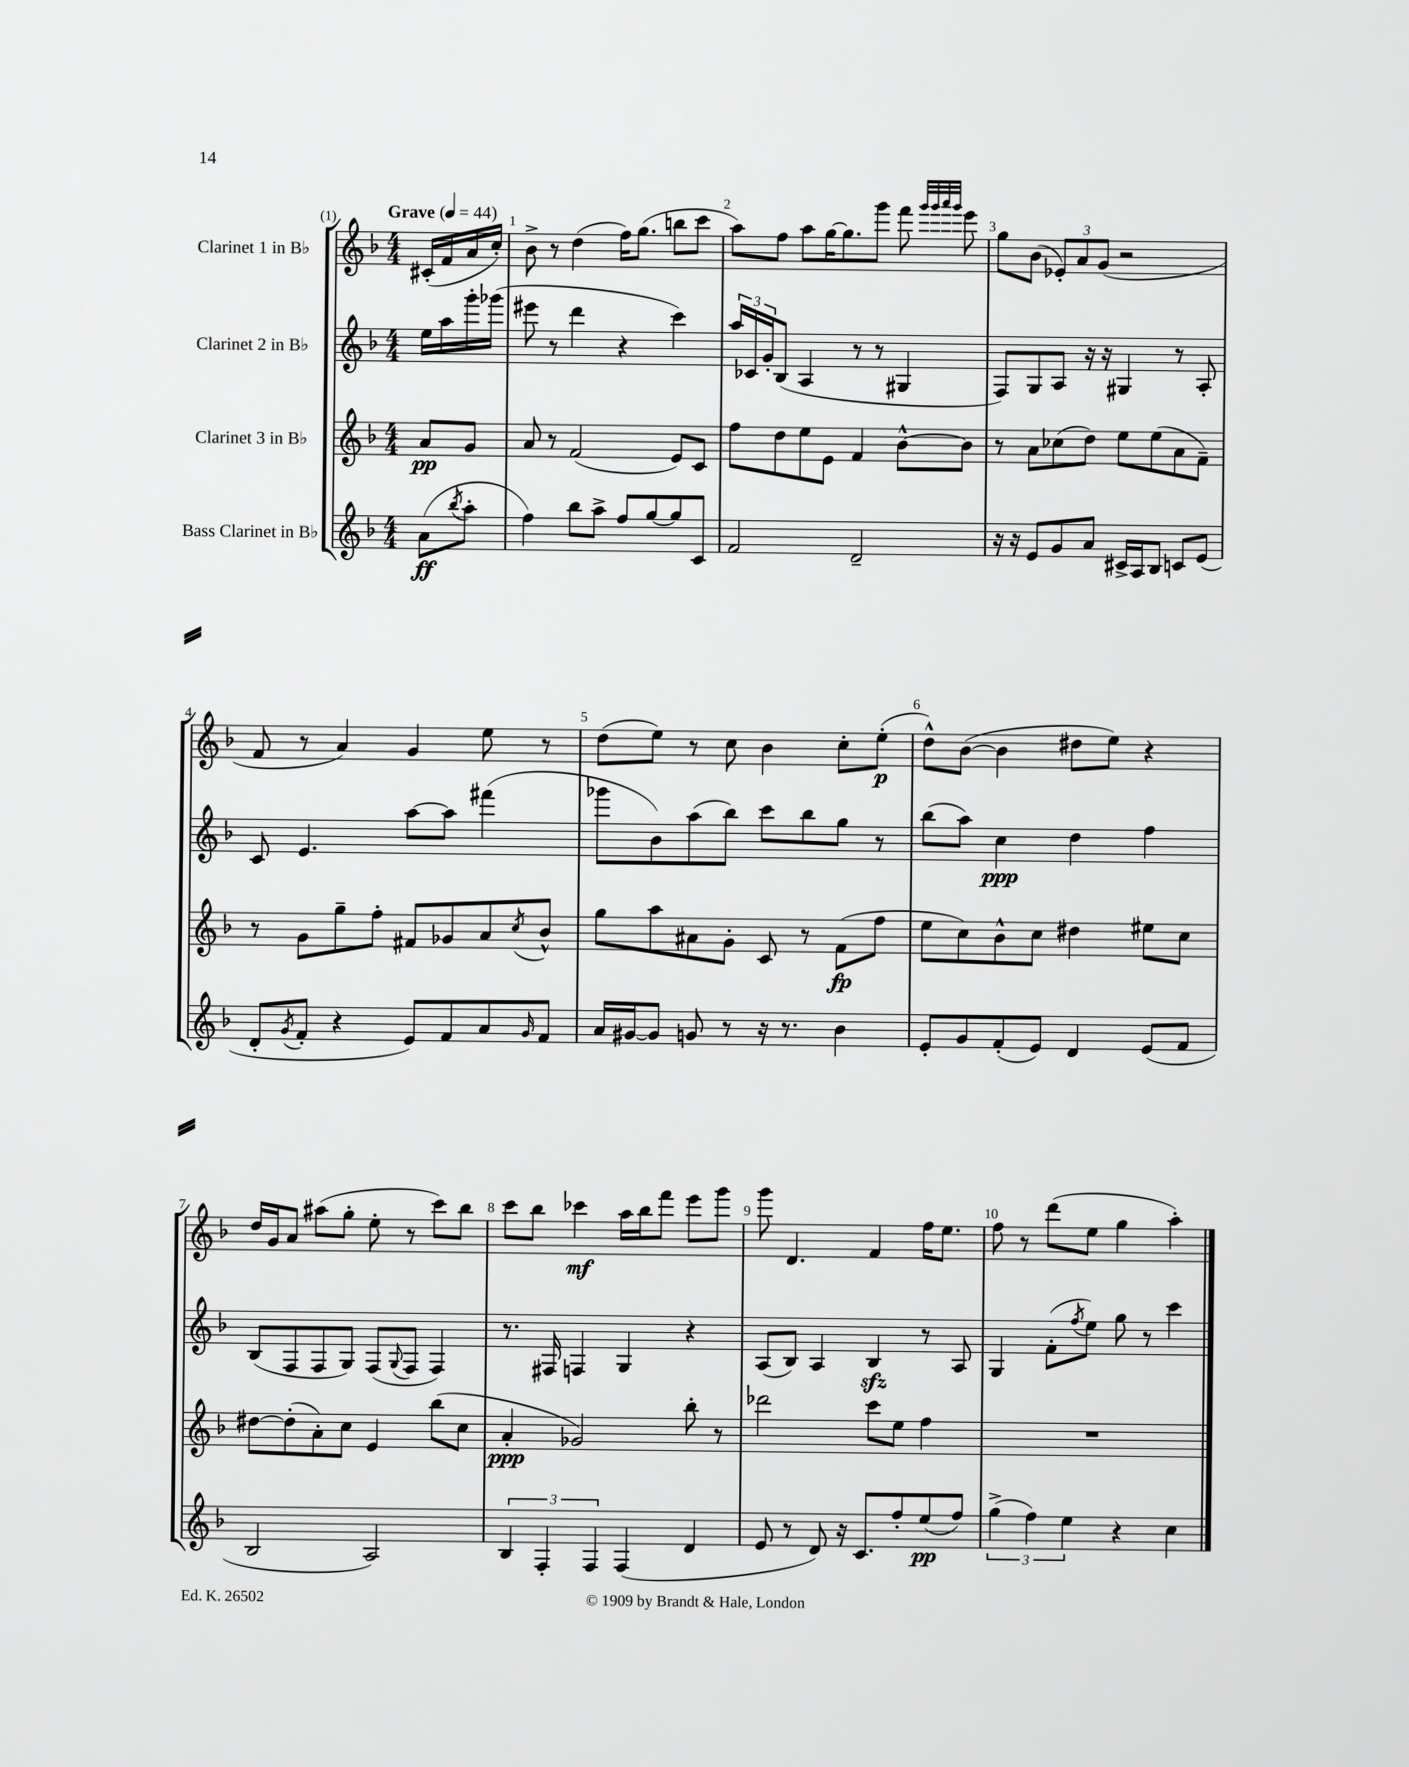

**kern	**dynam	**kern	**dynam	**kern	**dynam	**kern	**dynam
*part4	*part4	*part3	*part3	*part2	*part2	*part1	*part1
*staff4	*staff4	*staff3	*staff3	*staff2	*staff2	*staff1	*staff1
*I"Bass Clarinet in B♭	*	*I"Clarinet 3 in B♭	*	*I"Clarinet 2 in B♭	*	*I"Clarinet 1 in B♭	*
*clefG2	*	*clefG2	*	*clefG2	*	*clefG2	*
*k[b-]	*	*k[b-]	*	*k[b-]	*	*k[b-]	*
*M4/4	*	*M4/4	*	*M4/4	*	*M4/4	*
*MM44	*	*MM44	*	*MM44	*	*MM44	*
=	=	=	=	=	=	=	=
!	!	!	!	!	!	!LO:TX:a:B:t=Grave	!
(8a\L	ff	8a/L	pp	16ee\LL	.	(16c#X'/LL	.
.	.	.	.	16aa\	.	16f/	.
8qbb-/	.	.	.	.	.	.	.
8aa'\J	.	8g/J	.	16ggg'\	.	16a/	.
.	.	.	.	(16ggg-X\JJ	.	16cc'/JJ)	.
=1	=1	=1	=1	=1	=1	=1	=1
4ff\)	.	8a/	.	8eee#X\	.	8b-^\	.
.	.	8r	.	8r	.	8r	.
8bb-\L	.	(2f/	.	4ddd\	.	(4dd\	.
8aa^\J	.	.	.	.	.	.	.
8ff/L	.	.	.	4r	.	16ff\KL)	.
.	.	.	.	.	.	(8.gg\J	.
[8gg/	.	.	.	.	.	.	.
8gg/]	.	8e/L)	.	4ccc\)	.	8bbn\L	.
8c/J	.	8c/J	.	.	.	8ccc\J	.
=2	=2	=2	=2	=2	=2	=2	=2
2f/	.	8ff\L	.	24aa/LL	.	8aa\L)	.
.	.	.	.	24c-X/	.	.	.
.	.	.	.	24g'/J	.	.	.
.	.	8dd\	.	(8B-/J	.	8ff\J	.
.	.	8ee\	.	4A/	.	8aa\L	.
.	.	8e\J	.	.	.	[16gg\K	.
.	.	.	.	.	.	8.gg\]	.
2d~/	.	4f/	.	8r	.	.	.
.	.	.	.	8r	.	8ggg\J	.
.	.	[8b-^^\L	.	4G#X/	.	8fff\	.
.	.	.	.	.	.	32qqggg/LLL	.
.	.	.	.	.	.	32qqggg/	.
.	.	.	.	.	.	32qqaaa/	.
.	.	.	.	.	.	32qqggg/JJJ	.
.	.	8b-\J]	.	.	.	8eee\	.
=3	=3	=3	=3	=3	=3	=3	=3
16r	.	8r	.	8F/L)	.	8gg\L	.
16r	.	.	.	.	.	.	.
8e/L	.	8a\L	.	8G/	.	(8b-\J	.
8g/	.	(8cc-X\	.	8A/J	.	12e-X'/L)	.
.	.	.	.	.	.	12a/	.
8a/J	.	8dd\J)	.	16r	.	.	.
.	.	.	.	.	.	(12g/J	.
.	.	.	.	16r	.	.	.
16c#X^/LL	.	8ee\L	.	4G#X/	.	2r	.
16A/J	.	.	.	.	.	.	.
8B-/J	.	(8ee\	.	.	.	.	.
8cn/L	.	8a\	.	8r	.	.	.
(8e/J	.	8f~\J)	.	8A'/	.	.	.
!!LO:LB:g=z
=4	=4	=4	=4	=4	=4	=4	=4
8d'/L	.	8r	.	8c/	.	8f/	.
8qg/	.	.	.	.	.	.	.
8f'/J	.	8g\L	.	4.e/	.	8r	.
4r	.	8gg~\	.	.	.	4a/)	.
.	.	8ff'\J	.	.	.	.	.
8e/L)	.	8f#X/L	.	[8aa\L	.	4g/	.
8f/	.	8g-X/	.	8aa\J]	.	.	.
8a/	.	8a/	.	(4fff#X\	.	8ee\	.
16qqg/	.	8qcc/	.	.	.	.	.
8f/J	.	8b-^^/J	.	.	.	8r	.
=5	=5	=5	=5	=5	=5	=5	=5
16a/LL	.	8gg\L	.	8ggg-X\L	.	(8dd\L	.
[16g#X/J	.	.	.	.	.	.	.
8g#/J]	.	8aa\	.	8b-\)	.	8ee\J)	.
8gn/	.	8a#X\	.	(8aa\	.	8r	.
8r	.	8g'\J	.	8bb-\J)	.	8cc\	.
16r	.	8c/	.	8ccc\L	.	4b-\	.
8.r	.	.	.	.	.	.	.
.	.	8r	.	8bb-\	.	.	.
4b-\	.	(8f\L	fp	8gg\J	.	8cc'\L	.
.	.	8ff\J	.	8r	.	(8ee'\J	p
=6	=6	=6	=6	=6	=6	=6	=6
8e'/L	.	8ee\L	.	(8bb-\L	.	8dd^^\L)	.
8g/	.	8cc\)	.	8aa\J)	.	([8b-\J	.
(8f'/	.	8b-^^\	.	4cc\	ppp	4b-\]	.
8e/J)	.	8cc\J	.	.	.	.	.
4d/	.	4dd#X\	.	4dd\	.	8dd#X\L	.
.	.	.	.	.	.	8ee\J)	.
(8e/L	.	8ee#X\L	.	4ff\	.	4r	.
8f/J	.	8cc\J	.	.	.	.	.
!!LO:LB:g=z
=7	=7	=7	=7	=7	=7	=7	=7
2B-/	.	[8dd#X\L	.	(8B-/L	.	16dd/LL	.
.	.	.	.	.	.	16g/J	.
.	.	(8dd#'\]	.	8F/	.	8a/J	.
.	.	8a'\)	.	8F/	.	(8aa#X\L	.
.	.	8cc\J	.	8G/J)	.	8gg'\J	.
2A/)	.	4e/	.	(8F/L	.	8ee'\	.
.	.	.	.	8qqG/	.	.	.
.	.	.	.	8F/J	.	8r	.
.	.	(8bb-\L	.	4F/)	.	8ccc\L)	.
.	.	8cc\J	.	.	.	8bb-\J	.
=8	=8	=8	=8	=8	=8	=8	=8
6B-/	.	4a'/	ppp	8.r	.	8ccc\L	.
.	.	.	.	.	.	8bb-\J	.
6F'/	.	.	.	.	.	.	.
.	.	.	.	16F#X/	.	.	.
.	.	2g-X/)	.	4Fn/	.	4ccc-X\	mf
6F/	.	.	.	.	.	.	.
(4F/	.	.	.	4G/	.	16aa\LL	.
.	.	.	.	.	.	16bb-\J	.
.	.	.	.	.	.	8fff\J	.
4d/	.	8bb-'\	.	4r	.	8eee\L	.
.	.	8r	.	.	.	8ggg\J	.
=9	=9	=9	=9	=9	=9	=9	=9
8e/	.	2ddd-X\	.	(8A/L	.	8ggg\	.
8r	.	.	.	8B-/J)	.	4.d/	.
8d/)	.	.	.	4A/	.	.	.
16r	.	.	.	.	.	.	.
8.c/L	.	.	.	.	.	.	.
.	.	8ccc\L	.	4B-zz/	.	4f/	.
8ff'/	.	8ee\J	.	.	.	.	.
(8ee/	pp	4ff\	.	8r	.	16ff\KL	.
.	.	.	.	.	.	8.ee\J	.
8ff/J)	.	.	.	8A/	.	.	.
=10	=10	=10	=10	=10	=10	=10	=10
(6gg^\	.	1r	.	4G/	.	8ff\	.
.	.	.	.	.	.	8r	.
6ff\)	.	.	.	.	.	.	.
.	.	.	.	(8f'\L	.	(8ddd\L	.
6ee\	.	.	.	.	.	.	.
.	.	.	.	8qff/	.	.	.
.	.	.	.	8ee\J)	.	8ee\J	.
4r	.	.	.	8gg\	.	4gg\	.
.	.	.	.	8r	.	.	.
4cc\	.	.	.	4ccc\	.	4aa'\)	.
==	==	==	==	==	==	==	==
*-	*-	*-	*-	*-	*-	*-	*-
